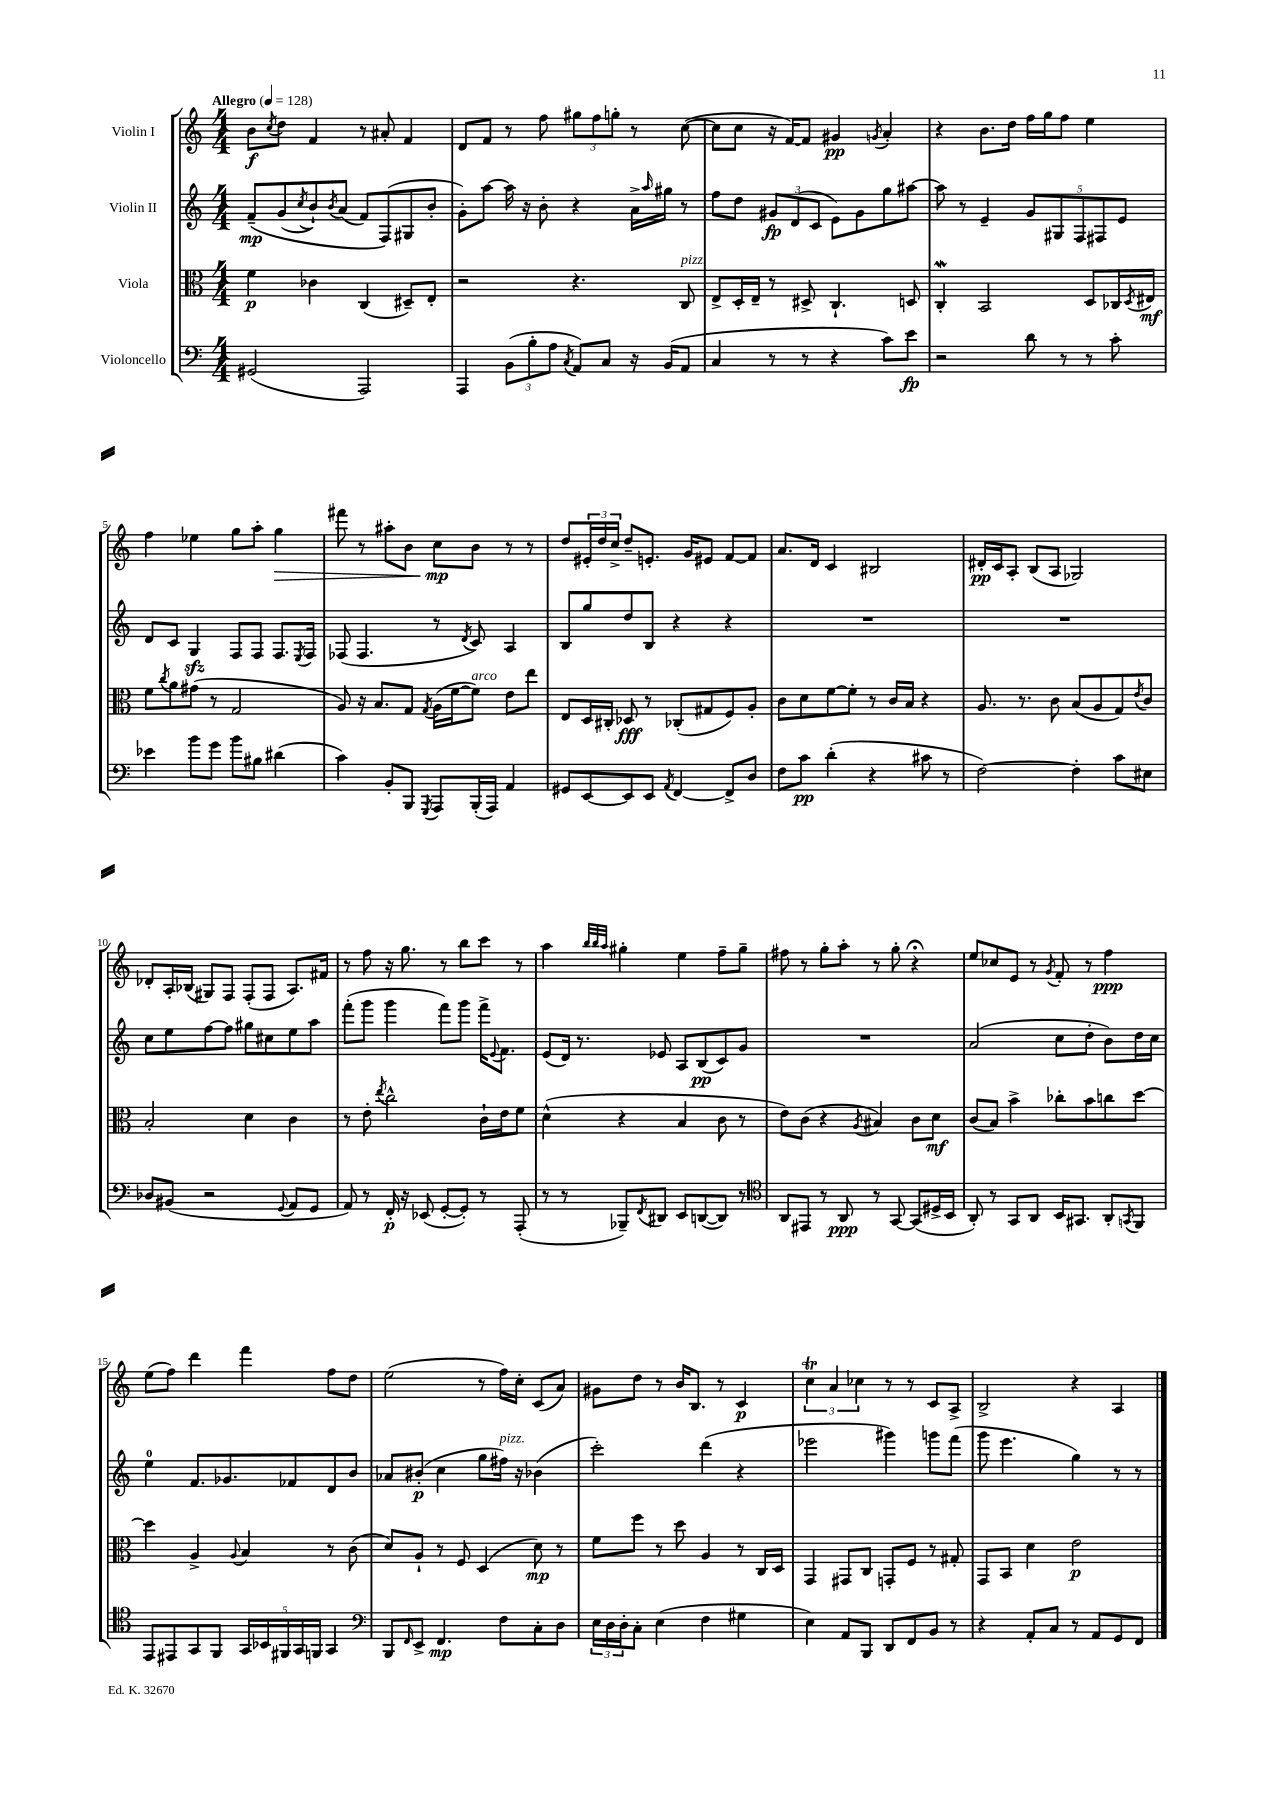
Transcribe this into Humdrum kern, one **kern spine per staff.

**kern	**kern	**kern	**kern
*staff4	*staff3	*staff2	*staff1
*clefF4	*clefC3	*clefG2	*clefG2
*k[]	*k[]	*k[]	*k[]
*M4/4	*M4/4	*M4/4	*M4/4
*MM128	*MM128	*MM128	*MM128
(2GG#	4f	&(8f~	8b
.	.	.	8qcc
.	.	(8g	8dd
.	.	8qcc	.
.	4c-	8b`)	4f
.	.	8qb	.
.	.	(8a	.
2AAA)	(4C	8f)	8r
.	.	(8F&)	8a#'
.	8D#~)	8G#	4f
.	8E'	8b'	.
=	=	=	=
4AAA	2r	8g')	8d
.	.	[8aa	8f
(12BB	.	16aa]	8r
.	.	16r	.
12B'	.	.	.
.	.	8b'	8ff
12A	.	.	.
8qC	.	.	.
8AA)	4.r	4r	12gg#
.	.	.	12ff
8C	.	.	.
.	.	.	12gg'
16r	.	16a^	8r
.	.	16qqaa	.
(16BB	.	16gg#	.
8AA	8C	8r	([8cc
=	=	=	=
4C	8E^	8ff	8cc]
.	16D'	8dd	8cc
.	16E~	.	.
8r	8r	12g#	16r
.	.	.	[16f)
.	.	(12d	.
8r	8D#^	.	8f]
.	.	12c	.
4r	4.C`	8e)	4g#
.	.	8g#	.
.	.	.	8qg
8c)	.	8gg	4a'
8e	8D	[8aa#	.
=	=	=	=
2r	4C'	8aa#]	4r
.	.	8r	.
.	2BB	4e~	8.b
.	.	.	16dd
8d	.	10g	16ff
.	.	.	16gg
.	.	10G#	.
8r	.	.	8ff
.	.	10F	.
8r	8D	.	4ee
.	.	10F#	.
8c'	16C-	.	.
.	.	10e	.
.	8qD	.	.
.	16E#	.	.
=	=	=	=
4e-	8f	8d	4ff
.	8qcc	.	.
.	8a	8c	.
8b	(8g#	4G	4ee-
8g	8r	.	.
8b	2G	8F	8gg
8B#	.	8F	8aa'
(4d#	.	8.F	4gg
.	.	8qE	.
.	.	16F	.
=	=	=	=
4c)	8A)	(8F-	8fff#
.	16r	4.F-	8r
.	8.B	.	.
8BB'	.	.	8aa#'
8BBB	8G	.	8b
8qGGG	8qG	.	.
8AAA	(16A	8r	8cc
.	[16f	.	.
.	.	8qd	.
(16BBB'	8f])	8c)	8b
16AAA)	.	.	.
4AA	8e	4A	8r
.	8ee	.	8r
=	=	=	=
8GG#	8E	8B	8dd
[8EE	16D	8gg	24e#'
.	.	.	24dd
.	16C#'	.	.
.	.	.	24cc^
8EE]	8D-	8dd	8dd~
8EE	8r	8B	8.e'
8qAA	.	.	.
[4FF	(8C-'	4r	.
.	.	.	16g
.	8G#	.	8e#
8FF^]	8F)	4r	[8f
8D	8A'	.	8f]
=	=	=	=
8F	8c	1r	8.a
8c	8d	.	.
.	.	.	16d
(4d'	[8f	.	4c
.	8f']	.	.
4r	8r	.	2B#
.	16c	.	.
.	16B	.	.
8c#	4r	.	.
8r	.	.	.
=	=	=	=
[2F)	8.A	1r	16d#'
.	.	.	16c
.	.	.	8A'
.	8.r	.	.
.	.	.	(8B
.	8c	.	8A
4F']	(8B	.	2G-)
.	8A	.	.
8c	8G)	.	.
.	8qe	.	.
8E#	8c	.	.
=	=	=	=
8D-	2B'	8cc	8d-'
(8BB#	.	8ee	16A'
.	.	.	(16B-
2r	.	[8ff	8G#)
.	.	8ff]	8F
.	4d	8gg#	(8F'
.	.	8cc#	8F
8qqGG	.	.	.
8AA	4c	8ee	8.A)
8GG	.	8aa	.
.	.	.	16f#
=	=	=	=
8AA)	8r	(8fff'	8r
8r	8e'	8ggg	8ff
.	8qee	.	.
16FF'	2cc^^	4ggg	16r
16r	.	.	8.gg
(8EE-	.	.	.
[8GG'	.	8fff)	8r
8GG'])	.	8ggg	8bb
8r	16c`	16fff^	8ccc
.	.	8qqe	.
.	16e	8.f	.
(8AAA'	8f	.	8r
=	=	=	=
8r	(4d^^	(8e	4aa
8r	.	16d)	.
.	.	8.r	.
.	.	.	32qqbb
.	.	.	32qqbb
.	.	.	32qqaa
8BBB-~)	4r	.	4gg#'
8qFF	.	.	.
8DD#	.	8e-	.
8EE	4B	8A	4ee
([8DD	.	(8B	.
8DD])	8c	8c)	8ff~
8r	8r	8g	8gg#~
=	=	=	=
*clefC4	*	*	*
8AA	8e)	1r	8ff#
8EE#	(8c	.	8r
8r	4r	.	8gg'
8AA	.	.	8aa'
.	8qA	.	.
8r	4B#)	.	8r
[8GG	.	.	8gg'
(8GG]	8c	.	4r;
16D#^	8d	.	.
16BB	.	.	.
=	=	=	=
8AA')	(8c	(2a	8ee
8r	8B)	.	8cc-
8GG	4b^	.	8e
8AA	.	.	8r
.	.	.	8qg
16BB	8cc-'	8cc	8f'
8.GG#	.	.	.
.	8b	8dd'	8r
8AA'	8cc	8b)	4ff
8qGG	.	.	.
8FF	[8dd	16dd	.
.	.	16cc	.
=	=	=	=
8EE	4dd]	4ee	(8ee
8EE#	.	.	8ff)
8GG	4A^	8.f	4ddd
8FF	.	.	.
.	.	8.g-	.
.	8qqA	.	.
20GG	4B	.	4fff
20BB-	.	.	.
20FF#	.	.	.
.	.	8f-	.
20GG	.	.	.
20FF	.	.	.
4GG	8r	8d	8ff
.	(8c	8b	8dd
=	=	=	=
*clefF4	*	*	*
8BBB	8d)	8a-	(2ee
16qqFF	.	.	.
8EE^	8A`	(8b#'	.
4.FF	8r	4cc	.
.	8F	.	.
.	(4D	8gg	8r
8F	.	16ff#)	16ff)
.	.	16r	16cc'
8C'	8d)	(4b-	(8c
8D	8r	.	8a)
=	=	=	=
24E	8f	2ccc')	8g#
24D	.	.	.
24D'	.	.	.
8C'	8ff	.	8dd
(4E	8r	.	8r
.	8dd	.	16b
.	.	.	8.B
4F	4A	(4ddd	.
.	.	.	8r
4G#	8r	4r	4c
.	16C	.	.
.	16D	.	.
=	=	=	=
4E)	4GG	2eee-	6cc
.	.	.	6a
8AA	8GG#	.	.
.	.	.	6cc-
8BBB	8C	.	.
8DD	8GG'	4ggg#)	8r
8FF	8F	.	8r
8BB	8r	8ggg	8c
8r	8G#'	(8fff	8A^
=	=	=	=
4r	8GG	8ggg	2B^
.	8BB	4.eee	.
8AA'	4d	.	.
8C	.	.	.
8r	2e	4gg)	4r
8AA	.	.	.
8GG	.	8r	4A
8FF	.	8r	.
==	==	==	==
*-	*-	*-	*-
